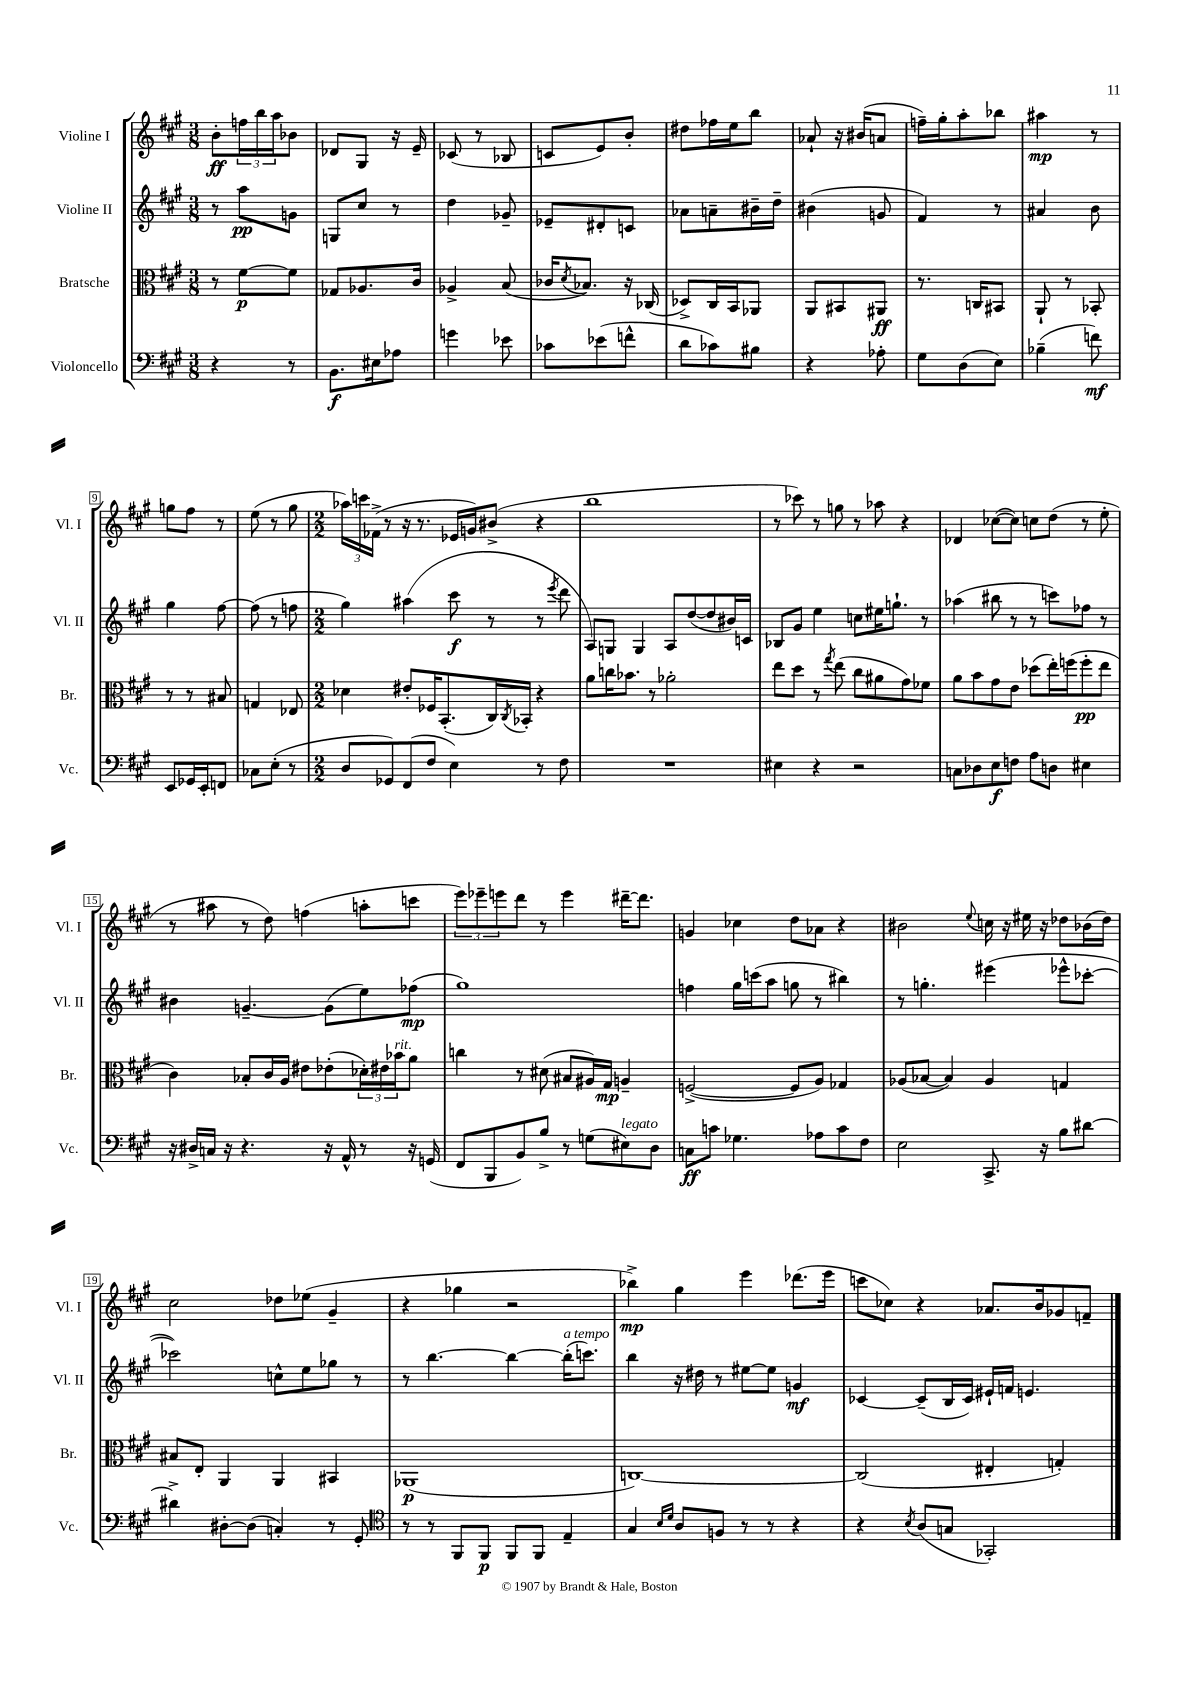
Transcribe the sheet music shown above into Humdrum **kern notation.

**kern	**dynam	**kern	**dynam	**kern	**dynam	**kern	**dynam
*part4	*part4	*part3	*part3	*part2	*part2	*part1	*part1
*staff4	*staff4	*staff3	*staff3	*staff2	*staff2	*staff1	*staff1
*I"Violoncello	*	*I"Bratsche	*	*I"Violine II	*	*I"Violine I	*
*I'Vc.	*	*I'Br.	*	*I'Vl. II	*	*I'Vl. I	*
*clefF4	*	*clefC3	*	*clefG2	*	*clefG2	*
*k[f#c#g#]	*	*k[f#c#g#]	*	*k[f#c#g#]	*	*k[f#c#g#]	*
*M3/8	*	*M3/8	*	*M3/8	*	*M3/8	*
=1	=1	=1	=1	=1	=1	=1	=1
4r	.	8r	.	8r	.	8b'\L	ff
.	.	[8f#\L	p	8aa\L	pp	24ffn\L	.
.	.	.	.	.	.	24bb\	.
.	.	.	.	.	.	24aa\J	.
8r	.	8f#\J]	.	8gn\J	.	8b-X\J	.
=2	=2	=2	=2	=2	=2	=2	=2
8.BB\L	f	8G-X/L	.	8Gn/L	.	8d-X/L	.
.	.	8.A-X/	.	8cc#/J	.	8G#/J	.
16E#X\k	.	.	.	.	.	.	.
8A-X\J	.	.	.	8r	.	16r	.
.	.	16c#/Jk	.	.	.	16e~/	.
=3	=3	=3	=3	=3	=3	=3	=3
4gn\	.	4A-X^/	.	4dd\	.	(8c-X/	.
.	.	.	.	.	.	8r	.
8e-X\	.	(8B/	.	8g-X~/	.	8B-X/	.
=4	=4	=4	=4	=4	=4	=4	=4
8c-X\L	.	16c-X/KL	.	8e-X~/L	.	8cn/L	.
.	.	8qd/	.	.	.	.	.
.	.	8.B-X/J)	.	.	.	.	.
(8e-X\	.	.	.	8d#X'/	.	8e/)	.
8fn^^\J	.	16r	.	8cn/J	.	8b'/J	.
.	.	(16C-X/	.	.	.	.	.
=5	=5	=5	=5	=5	=5	=5	=5
8d\L	.	8D-X^/L)	.	8a-X\L	.	8dd#X\L	.
8c-X\)	.	16C#/L	.	8an~\	.	16ff-X\L	.
.	.	16BB/J	.	.	.	16ee\J	.
8B#X\J	.	8AA-X/J	.	16b#X~\L	.	8bb\J	.
.	.	.	.	16dd~\JJ	.	.	.
=6	=6	=6	=6	=6	=6	=6	=6
4r	.	8AA/L	.	(4b#X\	.	8a-X`/	.
.	.	8BB#X/	.	.	.	16r	.
.	.	.	.	.	.	(16b#X/KL	.
8A-X'\	.	8AA#X/J	ff	8gn/	.	8an/J	.
=7	=7	=7	=7	=7	=7	=7	=7
8G#\L	.	8.r	.	4f#/)	.	16ffn~\LL)	.
.	.	.	.	.	.	16gg#'\J	.
(8D\	.	.	.	.	.	8aa'\	.
.	.	16Cn/KL	.	.	.	.	.
8E\J)	.	8BB#X/J	.	8r	.	8bb-X\J	.
=8	=8	=8	=8	=8	=8	=8	=8
(4B-X~\	.	8AA`/	.	4a#X/	.	4aa#X\	mp
.	.	8r	.	.	.	.	.
8fn\)	mf	8BB-X'/	.	8b\	.	8r	.
!!LO:LB:g=z
=9	=9	=9	=9	=9	=9	=9	=9
8EE/L	.	8r	.	4gg#\	.	8ggn\L	.
16GG-X/L	.	8r	.	.	.	8ff#\J	.
16EE'/J	.	.	.	.	.	.	.
8FFn/J	.	8B#X/	.	[8ff#\	.	8r	.
=10	=10	=10	=10	=10	=10	=10	=10
8C-X\L	.	4Gn/	.	(8ff#\]	.	(8ee\	.
(8E'\J	.	.	.	8r	.	8r	.
8r	.	8E-X/	.	8ffn\	.	8gg#\	.
=11	=11	=11	=11	=11	=11	=11	=11
*M2/2	*	*M2/2	*	*M2/2	*	*M2/2	*
8D/L	.	4d-X\	.	4gg#\)	.	24aa-X\LL)	.
.	.	.	.	.	.	24cccn\	.
.	.	.	.	.	.	(24f-X^\JJ	.
8GG-X/)	.	.	.	.	.	8r	.
(8FF#/	.	8e#X'/L	.	(4aa#X\	.	16r	.
.	.	.	.	.	.	8.r	.
8F#/J	.	16F-X/K	.	.	.	.	.
.	.	(8.BB'/	.	.	.	.	.
4E\)	.	.	.	8ccc#\	f	16e-X/LL	.
.	.	.	.	.	.	16gn/J)	.
.	.	16C#/L)	.	8r	.	(8b#X^/J	.
.	.	8qC#/	.	.	.	.	.
.	.	16BB-X'/JJ	.	.	.	.	.
8r	.	4r	.	8r	.	4r	.
.	.	.	.	8qeee/	.	.	.
8F#\	.	.	.	8ddd\	.	.	.
=12	=12	=12	=12	=12	=12	=12	=12
1r	.	8a\L	.	8A/L)	.	1bb	.
.	.	16ccn\K	.	8Gn/J	.	.	.
.	.	8.b-X\J	.	.	.	.	.
.	.	.	.	4G/	.	.	.
.	.	8r	.	.	.	.	.
.	.	2a-X'\	.	8A/L	.	.	.
.	.	.	.	([8dd/	.	.	.
.	.	.	.	8dd/]	.	.	.
.	.	.	.	16b#X/L)	.	.	.
.	.	.	.	16cn/JJ	.	.	.
=13	=13	=13	=13	=13	=13	=13	=13
4E#X\	.	8ee\L	.	8B-X/L	.	8r	.
.	.	8dd\J	.	8g#/J	.	8ccc-X\)	.
4r	.	8r	.	4ee\	.	8r	.
.	.	8qgg#/	.	.	.	.	.
.	.	(8ee\	.	.	.	8ggn\	.
2r	.	8cc#\L	.	8ccn\L	.	8r	.
.	.	8a#X\	.	16ee#X\K	.	8aa-X\	.
.	.	.	.	8.ggn`\J	.	.	.
.	.	8g#\)	.	.	.	4r	.
.	.	8f-X\J	.	8r	.	.	.
=14	=14	=14	=14	=14	=14	=14	=14
8Cn\L	.	8a\L	.	(4aa-X\	.	4d-X/	.
8D-X\	.	8b\	.	.	.	.	.
8E\	f	8g#\	.	8bb#X\	.	([8cc-X\L	.
8Fn\J	.	8e\J	.	8r	.	8cc-\J])	.
8A\L	.	(8dd-X\L	.	8r	.	8ccn\L	.
8Dn\J	.	16ee'\L)	.	8cccn\L)	.	(8dd\J	.
.	.	(16ffn\J	.	.	.	.	.
4E#X\	.	8ff'\	pp	8ff-X\J	.	8r	.
.	.	8ee\J	.	8r	.	8ee'\	.
!!LO:LB:g=z
=15	=15	=15	=15	=15	=15	=15	=15
16r	.	4c#\)	.	4b#X\	.	8r	.
16D#X^/LL	.	.	.	.	.	.	.
16Cn/JJ	.	.	.	.	.	8aa#X\	.
16r	.	.	.	.	.	.	.
4.r	.	8B-X'/L	.	[4.gn~/	.	8r	.
.	.	16c#/L	.	.	.	8dd\)	.
.	.	16A/JJ	.	.	.	.	.
.	.	8e#X\L	.	.	.	(4ffn\	.
16r	.	(8e-X'\	.	(8g\L]	.	.	.
16AA^^/	.	.	.	.	.	.	.
8r	.	24d-X'\L)	.	8ee\)	.	8aan'\L	.
.	.	24e#X\	.	.	.	.	.
!	!	!LO:TX:a:i:t=rit.	!	!	!	!	!
.	.	24b-X\J	.	.	.	.	.
16r	.	8a\J	.	(8ff-X\J	mp	8cccn\J	.
(16GGn/	.	.	.	.	.	.	.
=16	=16	=16	=16	=16	=16	=16	=16
8FF#/L	.	4ccn\	.	1gg#)	.	12eee\L)	.
.	.	.	.	.	.	12eee-X~\	.
8BBB/	.	.	.	.	.	.	.
.	.	.	.	.	.	12eeen\	.
8BB/)	.	8r	.	.	.	8ddd\J	.
8B^/J	.	(8d#X\	.	.	.	8r	.
8r	.	8B#X/L	.	.	.	4eee\	.
(8Gn\L	.	16A#X/L)	.	.	.	.	.
.	.	16G#/JJ	mp	.	.	.	.
!LO:TX:a:i:t=legato	!	!	!	!	!	!	!
8E#X\)	.	4An~/	.	.	.	[16ddd#X~\KL	.
.	.	.	.	.	.	8.ddd#\J]	.
8D\J	.	.	.	.	.	.	.
=17	=17	=17	=17	=17	=17	=17	=17
8Cn\L	ff	([2Fn^/	.	4ffn\	.	4gn/	.
8cn\J	.	.	.	.	.	.	.
4.G-X\	.	.	.	16gg#\LL	.	4cc-X\	.
.	.	.	.	(16cccn\J	.	.	.
.	.	.	.	8aa\J	.	.	.
.	.	8F/L]	.	8ggn\	.	8dd\L	.
8A-X\L	.	8A/J)	.	8r	.	8a-X\J	.
8c\	.	4G-X/	.	4bb#X\)	.	4r	.
8F#\J	.	.	.	.	.	.	.
=18	=18	=18	=18	=18	=18	=18	=18
2E\	.	(8A-X/L	.	8r	.	2b#X\	.
.	.	[8B-X/J	.	4.ggn'\	.	.	.
.	.	4B-/])	.	.	.	.	.
.	.	.	.	.	.	8qqee/	.
8.CC#^/	.	4A-/	.	(4eee#X\	.	16ccn\	.
.	.	.	.	.	.	16r	.
.	.	.	.	.	.	16ee#X\	.
16r	.	.	.	.	.	16r	.
8B\L	.	4Gn/	.	8eee-X^^\L	.	8dd-X\L	.
[8d#X\J	.	.	.	[8ccc-X'\J	.	(16b-X\L	.
.	.	.	.	.	.	16dd-\JJ)	.
!!LO:LB:g=z
=19	=19	=19	=19	=19	=19	=19	=19
4d#X^\]	.	8B#X/L	.	2ccc-X\])	.	2cc#\	.
.	.	8E'/J	.	.	.	.	.
[8D#X'\L	.	4AA/	.	.	.	.	.
(8D#\J]	.	.	.	.	.	.	.
4Cn'/)	.	4AA/	.	8ccn^^\L	.	8dd-X\L	.
.	.	.	.	8ee\	.	(8ee-X\J	.
8r	.	4BB#X/	.	8gg-X\J	.	4g#~/	.
8GG#'/	.	.	.	8r	.	.	.
=20	=20	=20	=20	=20	=20	=20	=20
*clefC4	*	*	*	*	*	*	*
8r	.	(1AA-X	p	8r	.	4r	.
8r	.	.	.	[4.bb\	.	.	.
8FF#/L	.	.	.	.	.	4gg-X\	.
8FF#/J	p	.	.	.	.	.	.
8FF#/L	.	.	.	4bb\_	.	2r	.
8FF#/J	.	.	.	.	.	.	.
!	!	!	!	!LO:TX:a:i:t=a tempo	!	!	!
4E~/	.	.	.	(16bb'\KL]	.	.	.
.	.	.	.	8.cccn\J)	.	.	.
=21	=21	=21	=21	=21	=21	=21	=21
4G#/	.	[1Cn)	.	4bb\	.	4bb-X^\)	mp
16qqB/LL	.	.	.	.	.	.	.
16qqd/JJ	.	.	.	.	.	.	.
8A/L	.	.	.	16r	.	4gg#\	.
.	.	.	.	16dd#X\	.	.	.
8Fn/J	.	.	.	8r	.	.	.
8r	.	.	.	[8ee#X\L	.	4eee\	.
8r	.	.	.	8ee#\J]	.	.	.
4r	.	.	.	4gn/	mf	(8.ddd-X\L	.
.	.	.	.	.	.	16eee\Jk	.
=22	=22	=22	=22	=22	=22	=22	=22
4r	.	(2C/]	.	[4c-X/	.	8cccn\L	.
.	.	.	.	.	.	8cc-X\J)	.
8qB/	.	.	.	.	.	.	.
(8A/L	.	.	.	(8c-~/L]	.	4r	.
8Gn/J	.	.	.	16B/L	.	.	.
.	.	.	.	16c-/JJ)	.	.	.
2GG-X'/)	.	4E#X'/	.	16e#X`/LL	.	8.a-X/L	.
.	.	.	.	16fn/JJ	.	.	.
.	.	.	.	4.en/	.	.	.
.	.	.	.	.	.	16b/k	.
.	.	4Gn'/)	.	.	.	8g-X/	.
.	.	.	.	.	.	8fn~/J	.
==	==	==	==	==	==	==	==
*-	*-	*-	*-	*-	*-	*-	*-
